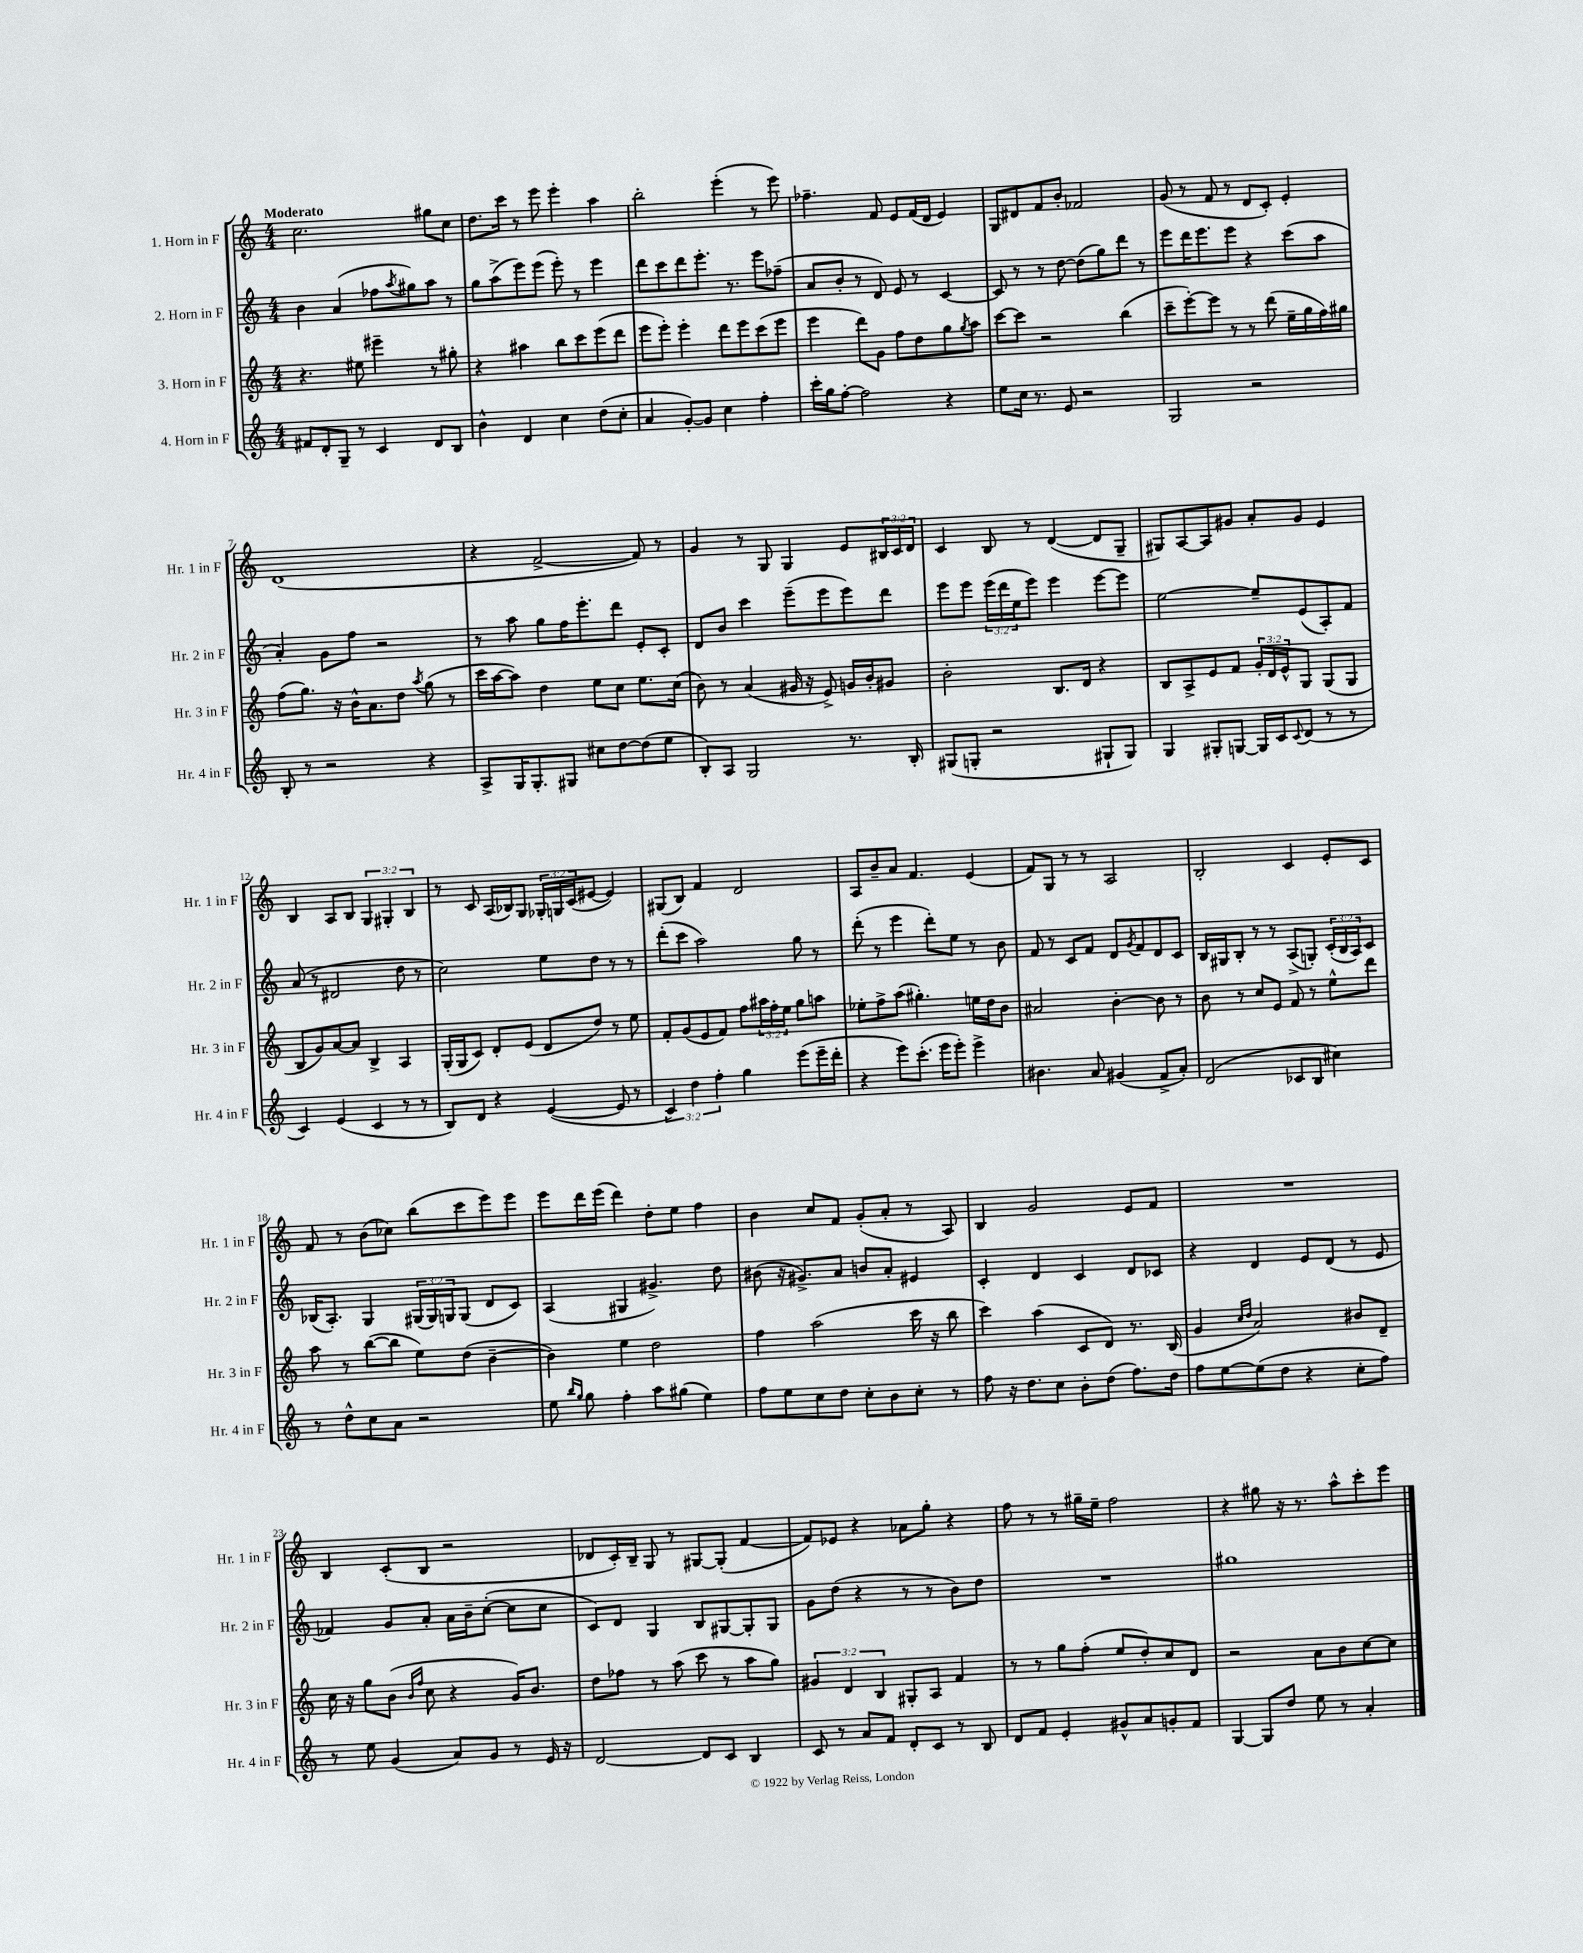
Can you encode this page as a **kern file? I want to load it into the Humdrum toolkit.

**kern	**kern	**kern	**kern
*staff4	*staff3	*staff2	*staff1
*clefG2	*clefG2	*clefG2	*clefG2
*k[]	*k[]	*k[]	*k[]
*M4/4	*M4/4	*M4/4	*M4/4
8f#/L	4.r	4b\	2.cc\
8d'/	.	.	.
8G~/J	.	(4a/	.
8r	8ee#\	.	.
4c/	4eee#~\	8ff-\L	.
.	.	8qaa/	.
.	.	8gg#\)	.
8d/L	8r	8aa\J	8gg#\L
8B/J	8gg#'\	8r	8cc\J
=	=	=	=
4b^^\	4r	8gg\L	8.dd\L
.	.	(8aa^\	.
.	.	.	16ccc\Jk
4d/	4aa#\	8eee\)	8r
.	.	(8eee\J	8eee\
4cc\	8bb\L	8eee'\)	4eee'\
.	8ccc\	8r	.
(8dd\L	(8eee\	4eee\	4aa\
8cc'\J	8ddd\J	.	.
=	=	=	=
4a/	8eee\L	8ddd\L	2bb'\
.	8eee'\J)	8ccc\	.
[8g'/L)	4eee'\	8ddd\	.
8g/]J	.	8.eee'\J	.
4cc\	8ddd\L	.	(4eee'\
.	.	8.r	.
.	8eee\	.	.
4ff'\	(8ccc\	8eee\L	8r
.	8eee\J	(8ff-~\J	8eee\)
=	=	=	=
16ccc'\LL	4eee\	8a/L	4.ff-~\
16gg\J	.	.	.
[8ff'\J	.	8b'/J	.
2ff\]	8ddd\L)	8r	.
.	8g\J	8d/)	8f/
.	8ff\L	8e/	8e/L
.	8dd\	8r	(16f/L
.	.	.	16d/JJ
4r	8gg\	[4c/	4e/)
.	8qgg/	.	.
.	8aa\J	.	.
=	=	=	=
8ee\L	[8ccc\L	8c/]	8G/L
16cc\Jk	8ccc\]J	8r	8d#/
8.r	.	.	.
.	2r	8r	8f/
8e/	.	[8dd\	8b'/J
2r	.	(8dd\]L	2f-/
.	.	8gg\)	.
.	(4bb\	8ddd\J	.
.	.	8r	.
=	=	=	=
2G/	8ccc~\L	8eee\L	(8g/
.	[8eee'\)	16ddd\K	8r
.	.	8.eee\	.
.	8eee\]J	.	8f/
.	8r	8eee\J	8r
2r	8r	4r	8d/L
.	(8ddd\	.	8c'/J)
.	16ee~\LL	(8ccc\L	4e'/
.	16gg\	.	.
.	16ff\)	8aa\J	.
.	16gg#\JJ	.	.
=	=	=	=
8B'/	(8ff\L	4a'/)	(1d
8r	8.gg\J)	.	.
2r	.	8g\L	.
.	16r	.	.
.	16b^^\LK	8ff\J	.
.	8.a\	.	.
.	.	2r	.
.	8dd\J	.	.
.	8qaa/	.	.
4r	(8gg\	.	.
.	8r	.	.
=	=	=	=
8A^/L	16ccc\LL	8r	4r
.	[16aa\J	.	.
16G/K	8aa\]J)	8aa\	.
8.G'/	.	.	.
.	4dd\	8gg\L	[2f^/
8G#/J	.	16ff\K	.
.	.	8.eee'\	.
8cc#\L	8ee\L	.	.
[8dd\	8cc\J	8ddd\J	.
(8dd\]	8.ee\L	8e'/L	8f/])
8ee\J	.	8c'/J	8r
.	(16cc\Jk	.	.
=	=	=	=
8B'/L)	8b\)	8d/L	4g/
8A/J	8r	8b/J	.
2G/	(4a/	4ccc\	8r
.	.	.	8G/
.	16g#/	(8eee~\L	4G/
.	16r	.	.
.	8e^/)	8eee\	.
8.r	16g/LL	8eee\)	8e/L
.	16b'/J	.	.
.	8g#/J	8ddd\J	24B#/L
.	.	.	24c/
16B'/	.	.	.
.	.	.	24d/JJ
=	=	=	=
(8G#/L	2b'\	8eee\L	4c/
8G'/J	.	8eee\J	.
2r	.	(24eee\LL	8B/
.	.	24ddd\	.
.	.	24ee\J	.
.	.	8eee\J)	8r
.	8.B/L	4eee\	([4d/
.	16d/Jk	.	.
8G#`/L	4r	[8eee\L	8d/]L
8G#/J)	.	8eee\]J	8G~/J
=	=	=	=
4G/	8B/L	[2ee\	8G#/L)
.	8A^/	.	[8A/
8G#'/L	8e/	.	8A/]
[8G/J	8f/J	.	8g#/J
16G/]LL	24g'/LL	8ee~/]L	8a'/L
.	24d/	.	.
16c/J	.	.	.
.	24e^^/J	.	.
8qqc/	.	.	.
(8d/J	8G/J	(8e/	8g#/J
8r	(8G/L	8A'/)	4e/
8r	8G/J	8f/J	.
=	=	=	=
4c/)	8B/L	(8a/	4B/
.	8g/)	8r	.
(4e/	[8a/	2d#/	8A/L
.	8a/]J	.	8B/J
4c/	4B^/	.	6G/
.	.	.	6G#'/
8r	4A/	8dd\	.
.	.	.	6B/
8r	.	8r	.
=	=	=	=
8B/L)	(16G'/LL	2cc\)	8r
.	16G/J	.	.
8d/J	8c/J)	.	8c/
4r	8d'/L	.	(16A/LL
.	.	.	16B-/J)
.	(8e/J	.	8G/J
([4e/	8d/L	8ee\L	24G-'/LL
.	.	.	24G/
.	.	.	(24c/J
.	8dd/J)	8dd\J	[8e#/J
8e/]	8r	8r	4e#/])
8r	8ee\	8r	.
=	=	=	=
6c/)	8f'/L	(8ddd'\L	(8G#/L
.	(8g/	8ccc\J	8B/J)
6dd\	.	.	.
.	8e/	2aa\)	4f/
6ff'\	.	.	.
.	8f/J)	.	.
4gg\	8ff\L	.	2d/
.	24aa#\L	.	.
.	24ff'\	.	.
.	24ee\JJ	.	.
(8eee\L	8gg\L	8gg\	.
16eee~\L	8aa\J	8r	.
16ddd'\JJ	.	.	.
=	=	=	=
4r	8ee-'\L	(8ddd'\	8A/L
.	8ff^\	8r	8b~/
8eee\L)	(8aa\J	4eee\	8a/J
(8.ccc'\J	4.gg#'\)	.	4.f/
.	.	8ddd'\L)	.
16eee\LK	.	.	.
8eee'\J)	.	8ee\J	.
4eee^\	16ee\LL	8r	(4e/
.	16dd\J	.	.
.	8b\J	8b\	.
=	=	=	=
4.b#\	2a#/	8f/	8f/L)
.	.	8r	8G/J
.	.	8c/L	8r
8a/	.	8f/J	8r
(4g#/	[4b'\	8d/L	2A/
.	.	8qg/	.
.	.	8f/	.
8f^/L	8b\]	8d/	.
8a'/J)	8r	8c/J	.
=	=	=	=
(2d/	8b\	16B/LL	2B'/
.	.	16G#/J	.
.	8r	8B'/J	.
.	8cc/L	8r	.
.	8e/J	8r	.
8c-/L	8f/	(8A^/L	4c/
8B/J	8r	8G'/J)	.
4cc#\)	8ee^^\L	(24c'/LL	8e'/L
.	.	24B/	.
.	.	24A/J)	.
.	8ddd\J	8c/J	8c/J
=	=	=	=
8r	8aa\	(16B-/LK	8f/
.	.	8.A'/J)	.
8dd^^\L	8r	.	8r
8cc\	([8bb\L	4G/	(8b\L
8a\J	8bb\]J	.	8cc-\J)
2r	8ee\L)	(24G#/LL	(8bb\L
.	.	24G#/)	.
.	.	24G/J	.
.	(8dd\J	(8G/J	8ccc\
.	[4b~\	8d/L	8eee\)
.	.	8c/J)	8eee\J
=	=	=	=
8ee\	4b\])	(4A/	8eee\L
16qqbb/LL	.	.	.
16qqgg/JJ	.	.	.
8gg\	.	.	16ddd\L
.	.	.	(16eee\JJ
4ff'\	4ee\	4G#/	4ddd\)
8aa\L	2dd\	4.g#^/)	8dd'\L
(8gg#\J	.	.	8ee\J
4ee\)	.	.	4ff\
.	.	8dd\	.
=	=	=	=
8ff\L	4ff\	(8b#\	4b\
8ee\	.	16r	.
.	.	8.g#^/L)	.
8cc\	(2aa\	.	8cc/L
8dd\J	.	8a/J	8f/J
8cc'\L	.	8b/L	(8g'/L
8b\	.	8a'/J	8a'/J
8cc'\J	16ccc\	4e#/	8r
.	16r	.	.
8r	8bb\	.	8A/)
=	=	=	=
8ff\	4ccc\)	4c'/	4B/
16r	.	.	.
8.dd\L	.	.	.
.	(4aa\	4d/	2g/
8cc\J	.	.	.
8b'\L	8c/L	4c/	.
(8dd\J	8d/J)	.	.
8.ff\L)	8.r	8d/L	8e/L
.	.	8c-/J	8f/J
16dd\Jk	(16B/	.	.
=	=	=	=
8ff\L	4g/	4r	1r
[8ee\	.	.	.
.	16qqcc/LL	.	.
.	16qqdd/JJ	.	.
(8ee\]	2a/)	4d/	.
8dd\J	.	.	.
4r	.	8e/L	.
.	.	(8d/J	.
8cc'\L	8b#/L	8r	.
8ff\J)	8d~/J	8e/	.
=	=	=	=
8r	16cc\	4f-/)	4B/
.	16r	.	.
8ee\	8gg\L	.	.
(4g/	(8b\J	8g/L	(8c'/L
.	16qqb/LL	.	.
.	16qqff/JJ	.	.
.	8cc\	8a'/J	8B/J
8a/L)	4r	16a\LL	2r
.	.	16b~\J	.
8g/J	.	([8cc'\J	.
8r	16g/LK)	8cc\]L	.
.	8.b/J	.	.
16e/	.	8cc\J	.
16r	.	.	.
=	=	=	=
[2d/	8dd\L	8c/L)	8d-/L
.	8ff-\J	8d/J	16c'/L)
.	.	.	16B~/JJ
.	8r	4G/	8G/
.	(8aa\	.	8r
8d/]L	8ccc\	8B/L	[8G#/L
8c/J	8r	[8G#/	(8G#'/]J
4B/	8aa\L	8G#'/]	[4f/
.	8gg\J)	8G#/J	.
=	=	=	=
8c/	6g#/	8g\L	8f/]L)
8r	.	(8dd\J	8e-/J
.	6d/	.	.
8a/L	.	4r	4r
.	6B/	.	.
8f/J	.	.	.
8d'/L	8G#'/L	8r	8a-\L
8c/J	8A/J	8r	8gg'\J
8r	4f/	8b\L)	4r
8B/	.	8dd\J	.
=	=	=	=
8d/L	8r	1r	8ff\
8f/J	8r	.	8r
4e'/	8gg\L	.	8r
.	(8ff'\J	.	16gg#~\LL
.	.	.	16ee~\JJ
8g#^^/L	8ee/L	.	2ff\
8a/	8dd'/)	.	.
8g'/	8cc/	.	.
8f/J	8d/J	.	.
=	=	=	=
[4G/	2r	1gg#	4r
8G/]L	.	.	8gg#\
8dd/J	.	.	16r
.	.	.	8.r
8ee\	8a\L	.	.
8r	8b\	.	8aa^^\L
4a'/	[8cc\	.	8ccc'\
.	8cc\]J	.	8eee\J
==	==	==	==
*-	*-	*-	*-
